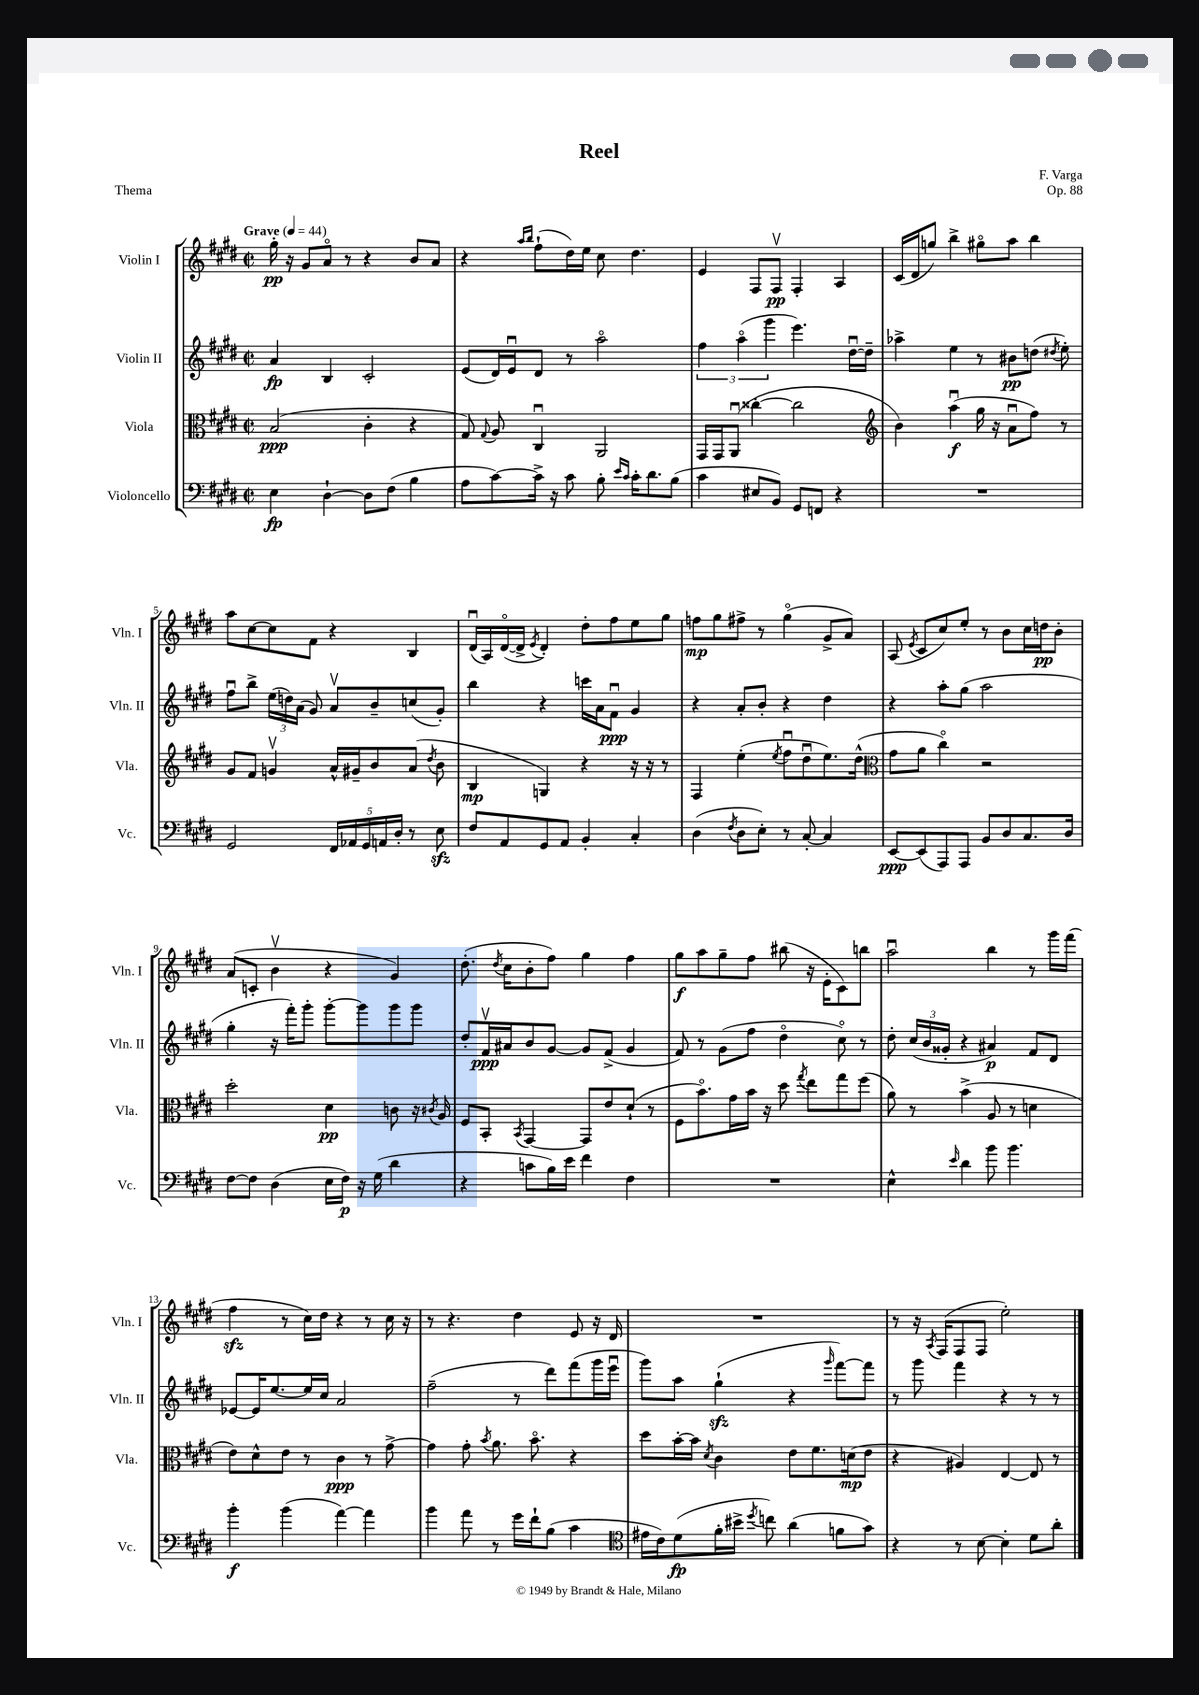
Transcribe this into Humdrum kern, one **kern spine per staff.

**kern	**kern	**kern	**kern
*staff4	*staff3	*staff2	*staff1
*clefF4	*clefC3	*clefG2	*clefG2
*k[f#c#g#d#]	*k[f#c#g#d#]	*k[f#c#g#d#]	*k[f#c#g#d#]
*M2/2	*M2/2	*M2/2	*M2/2
*met(c|)	*met(c|)	*met(c|)	*met(c|)
*MM44	*MM44	*MM44	*MM44
4E	(2B	4a	16gg#'
.	.	.	16r
.	.	.	8g#
[4D#`	.	4B	8ao
.	.	.	8r
8D#]	4c#'	2c#'	4r
(8F#	.	.	.
4B	4r	.	8b
.	.	.	8a
=	=	=	=
8A	8G#)	(8e	4r
.	8qqG#	.	.
[8c#)	8A	16d#)	.
.	.	16eu	.
.	.	.	16qqaa
.	.	.	16qqbb
16c#^]	4C#u	8d#	(8ff#`
16r	.	.	.
8c#	.	8r	16dd#)
.	.	.	16ee
8B'	2AA	2aao	8cc#
16qqe	.	.	.
16qqc#	.	.	.
16c#'	.	.	4.dd#
8.d#	.	.	.
(8B	.	.	.
=	=	=	=
4c#	16GG#	6ff#	4e
.	16GG#	.	.
.	(8AAu	.	.
.	.	(6aao	.
8E#	[4cc##'	.	8F#
.	.	6ggg#	.
8BB)	.	.	8F#v
8GG#	2cc##]	4.eee)	4F#'
8FF	.	.	.
4r	.	.	4A
.	.	[16dd#u	.
.	.	16dd#~]	.
=	=	=	=
*	*clefG2	*	*
1r	4b)	4aa-^	(16c#
.	.	.	16d#
.	.	.	8gg)
.	(4aau	4ee	4bb^
.	16gg#	8r	8gg#o
.	16r	.	.
.	8au	8b#	8aa
.	8ff#)	(8dd	4bb
.	.	8qdd#	.
.	8r	8ee')	.
=	=	=	=
2GG#	8g#	8ff#u	8aa
.	8f#	8bb^	[8cc#
.	4gv	(24ee	8cc#]
.	.	24dd)	.
.	.	(24a	.
.	.	8g#)	8f#
20FF#	16a^^	8av	4r
20AA-	.	.	.
.	16g#~	.	.
20GG#	.	.	.
.	8b	8b~	.
20AA	.	.	.
20D#'	.	.	.
8r	(8a	(8cc	4B
.	8qdd#	.	.
8E	8b	8g#')	.
=	=	=	=
8F#	4B	4bb	(16d#u
.	.	.	16A)
8AA	.	.	([16d#o
.	.	.	16d#^]
.	.	.	8qe
8GG#	4G)	4r	4d#')
8AA	.	.	.
4BB'	4r	16ccc	8dd#'
.	.	16a	.
.	.	8f#u	8ff#
4C#'	16r	4g#	8ee
.	16r	.	.
.	8r	.	8gg#
=	=	=	=
(4D#	4F#	4r	8ff
.	.	.	8gg#
8qF#	.	.	.
8D#	(4ee'	8a'	8ff#^
8E')	.	8b'	8r
.	8qee	.	.
8r	8ff#u	4r	(4gg#o
[8C#'	8dd#u	.	.
4C#]	8.ee)	4dd#	8g#^
.	.	.	8a)
.	(16dd#^^	.	.
=	=	=	=
*	*clefC3	*	*
[8EE	8g#	4r	(8A
.	.	.	8qe
(8EE]	8a	.	8c#
8AAA)	4cc#o)	8aa'	8cc#)
8AAA	.	(8gg#	8ee'
8BB	2r	2aa	8r
8D#	.	.	8b
8.C#	.	.	16cc#
.	.	.	16dd
.	.	.	8b'
16D#	.	.	.
=	=	=	=
[8F#	2dd#'	4gg#'	(8a
8F#]	.	.	8c'
(4D#	.	16r	4bv
.	.	16fff#')	.
.	.	8ggg#'	.
16E	4d#	[8ggg#'	4r
16F#)	.	.	.
16r	.	8ggg#]	.
(16G#	.	.	.
4d#	8c	8ggg#	4g#)
.	16r	8ggg#	.
.	8qc#	.	.
.	16A	.	.
=	=	=	=
4r	8F#	8dd#'	(8.dd#'
.	8BB'	16f#v	.
.	.	.	8qdd#
.	.	16a#	16cc#
.	8qBB	.	.
8c	[4GG#	8b	8b'
16B)	.	[8g#	8ff#)
16e	.	.	.
4f#	8GG#]	8g#]	4gg#
.	8e	(8f#^	.
4F#	(8d#`	4g#	4ff#
.	8r	.	.
=	=	=	=
1r	8F#	8f#)	8gg#
.	8.bo)	8r	8aa
.	.	(8g#	8gg#~
.	16g#	.	.
.	16b	8ff#	8ff#
.	16r	.	.
.	8dd#	4dd#o	(8bb#
.	8qgg#	.	.
.	8ee	.	16r
.	.	.	16e'
.	8gg#	8cc#o)	8c#)
.	(8ff#	8r	8bb
=	=	=	=
4E^^	8a)	8dd#'	2aau
.	8r	(24cc#	.
.	.	24b	.
.	.	24g##'	.
16qqe	.	.	.
4d#	(4b^	4r	.
8b	8A	4a#)	4bb
4.b	8r	.	.
.	4d	8f#	8r
.	.	8d#	16ggg#
.	.	.	(16fff#
=	=	=	=
4b'	8e)	[8e-	4ff#
.	8d#^^	16e-]	.
.	.	[8.ee	.
(4b	8e	.	8r
.	8r	16ee]	16cc#)
.	.	16cc#	16dd#
[4a)	4c#	2a	4r
4a]	8r	.	8r
.	[8g#^	.	16cc#
.	.	.	16r
=	=	=	=
4b	4g#]	(2ff#~	8r
.	.	.	4.r
8a	8g#'	.	.
.	8qb	.	.
8r	8.a	.	.
16g#	.	8r	4dd#
16f#`	8.bo	.	.
(8B	.	8ddd#)	.
4c#	4r	(8fff#	8e
.	.	16ggg#	16r
.	.	16eeeu	16d#
=	=	=	=
*clefC4	*	*	*
16e#	8dd#	8ggg#)	1r
16c#)	.	.	.
(8d#	[16b'	8aa	.
.	16b]	.	.
.	8qd#	.	.
16f#'	4c#	(4gg#`	.
16b#^	.	.	.
8qdd#	.	.	.
8cc)	.	.	.
(4a	8e	4r	.
.	8.f#	.	.
.	.	16qqggg#	.
8f	.	[8fff#)	.
.	(16d	.	.
8g#)	8e	8fff#]	.
=	=	=	=
4r	4r	8r	8r
.	.	8ggg#	16r
.	.	.	8qA
.	.	.	(16F#
8r	4A#)	4fff#	8F#
[8B	.	.	8F#
4B']	[4E	4r	2ee')
8d#	8E]	8r	.
8a'	8r	8r	.
==	==	==	==
*-	*-	*-	*-
